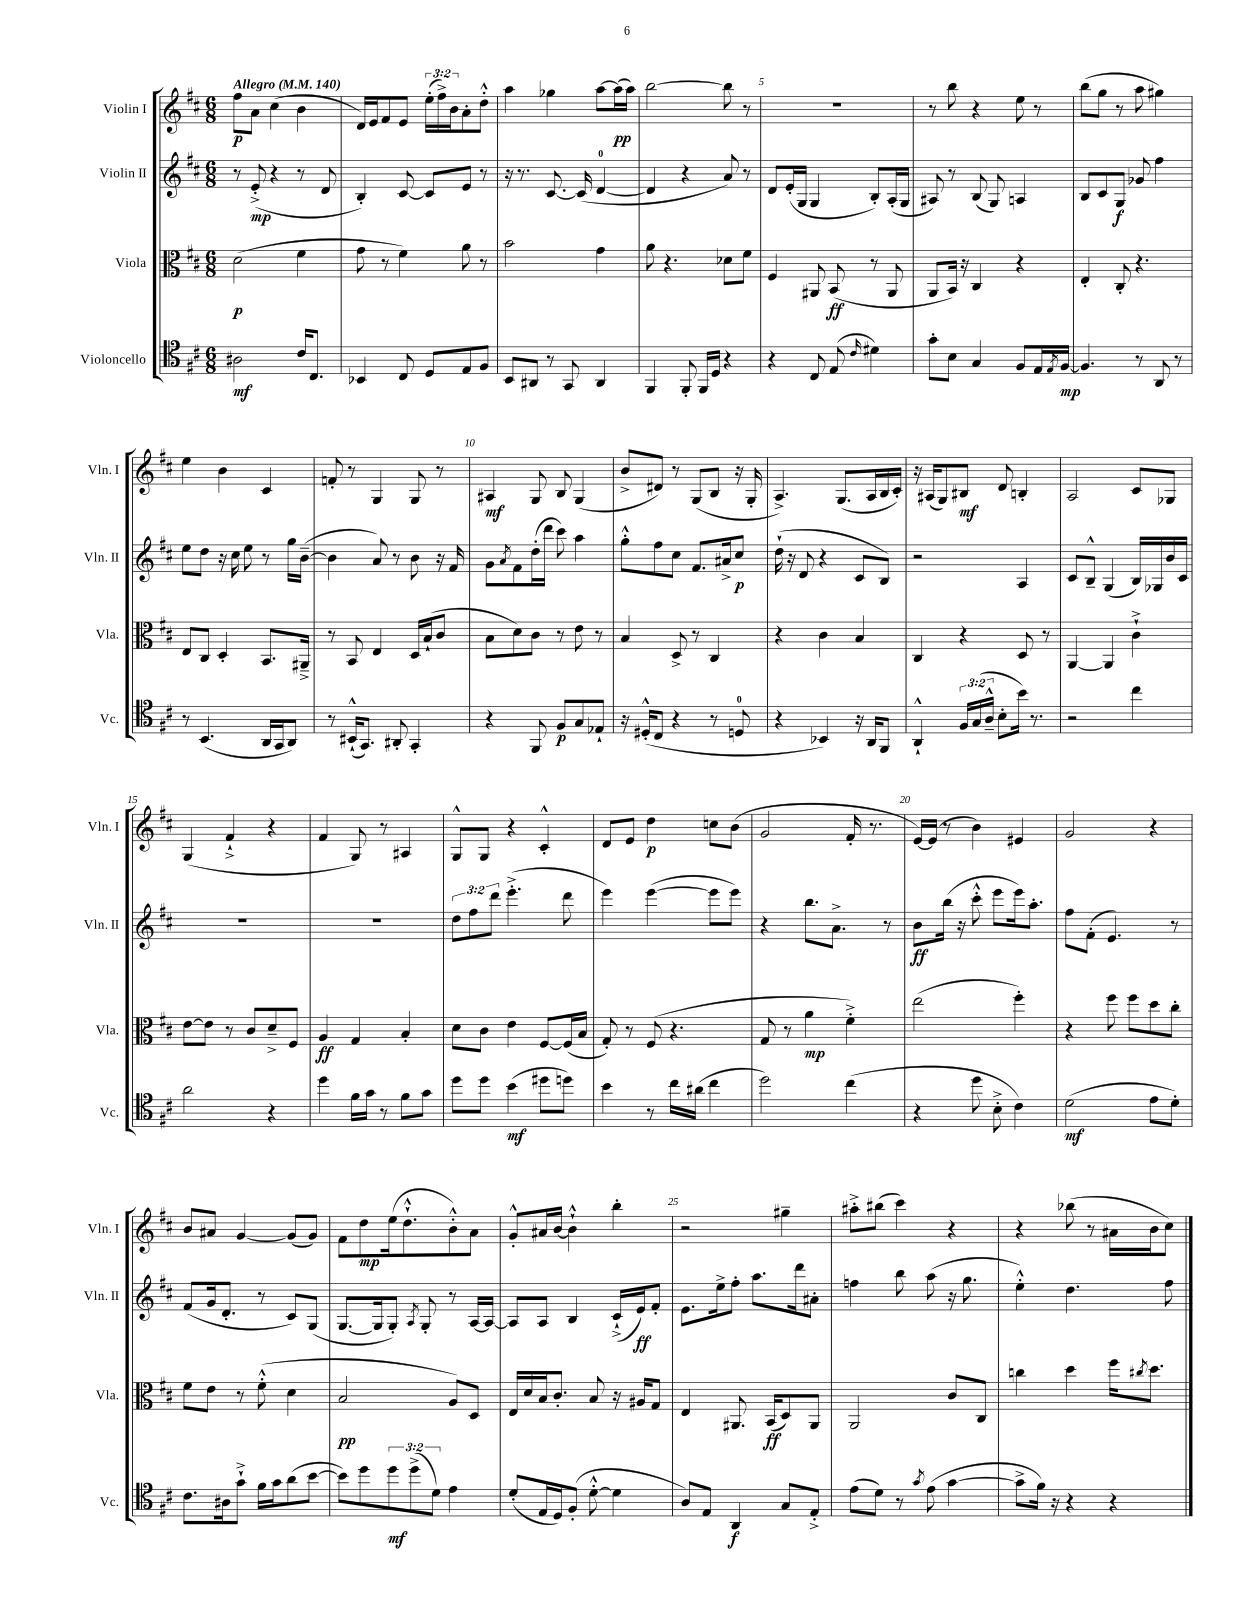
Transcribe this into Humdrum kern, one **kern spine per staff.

**kern	**dynam	**kern	**dynam	**kern	**dynam	**kern	**dynam
*part4	*part4	*part3	*part3	*part2	*part2	*part1	*part1
*staff4	*staff4	*staff3	*staff3	*staff2	*staff2	*staff1	*staff1
*I"Violoncello	*	*I"Viola	*	*I"Violin II	*	*I"Violin I	*
*I'Vc.	*	*I'Vla.	*	*I'Vln. II	*	*I'Vln. I	*
*clefC4	*	*clefC3	*	*clefG2	*	*clefG2	*
*k[f#c#]	*	*k[f#c#]	*	*k[f#c#]	*	*k[f#c#]	*
*M6/8	*	*M6/8	*	*M6/8	*	*M6/8	*
*MM140	*	*MM140	*	*MM140	*	*MM140	*
=1	=1	=1	=1	=1	=1	=1	=1
!	!	!	!	!	!	!LO:TX:a:B:t=Allegro	!
2A#X\	mf	(2d\	p	8r	.	8ff#\L	p
.	.	.	.	(8e'^/	mp	8a\J	.
.	.	.	.	4r	.	(4cc#\	.
16c#/KL	.	4f#\	.	8r	.	4b\	.
8.C#/J	.	.	.	.	.	.	.
.	.	.	.	8d/	.	.	.
=2	=2	=2	=2	=2	=2	=2	=2
4BB-X/	.	8g\	.	4B'/)	.	16d/LL)	.
.	.	.	.	.	.	16e/J	.
.	.	8r	.	.	.	8f#/	.
8C#/	.	4f#\)	.	[8c#/	.	8e/J	.
8D/L	.	.	.	8c#/L]	.	(24ee'\LL	.
.	.	.	.	.	.	24ff#^\)	.
.	.	.	.	.	.	24b\J	.
8E/	.	8a\	.	8e/J	.	8a'\	.
8F#/J	.	8r	.	8r	.	8dd'^^\J	.
=3	=3	=3	=3	=3	=3	=3	=3
8BB/L	.	2b\	.	16r	.	4aa\	.
.	.	.	.	8.r	.	.	.
8AA#X/J	.	.	.	.	.	.	.
8r	.	.	.	[8.c#/	.	4gg-X\	.
8GG/	.	.	.	.	.	.	.
.	.	.	.	(16c#/]	.	.	.
4AA#/	.	4g\	.	[4d/	.	[8aa\L	.
.	.	.	.	.	.	(16aa\L]	pp
.	.	.	.	.	.	16aa\JJ)	.
=4	=4	=4	=4	=4	=4	=4	=4
4FF#/	.	8a\	.	4d/]	.	[2bb\	.
.	.	4.r	.	.	.	.	.
8FF#'/	.	.	.	4r	.	.	.
16FF#/LL	.	.	.	.	.	.	.
16D/JJ	.	.	.	.	.	.	.
4r	.	8d-X\L	.	8a/)	.	8bb\]	.
.	.	8f#\J	.	8r	.	8r	.
=5	=5	=5	=5	=5	=5	=5	=5
4r	.	4F#/	.	8d/L	.	2.r	.
.	.	.	.	(16e'/L	.	.	.
.	.	.	.	16G/JJ	.	.	.
8C#/	.	8AA#X/	.	4G/	.	.	.
(8E/	.	(8BB/	ff	.	.	.	.
16qqc#/	.	.	.	.	.	.	.
4d#X\)	.	8r	.	8B'/L)	.	.	.
.	.	8AA#/	.	(16A'/L	.	.	.
.	.	.	.	16G/JJ	.	.	.
=6	=6	=6	=6	=6	=6	=6	=6
8g'\L	.	8AA/L	.	8A#X/)	.	8r	.
8B\J	.	16BB/Jk)	.	8r	.	8bb\	.
.	.	16r	.	.	.	.	.
4G/	.	4C#/	.	(8B/	.	4r	.
.	.	.	.	8G/)	.	.	.
8F#/L	.	4r	.	4An/	.	8ee\	.
16E/L	.	.	.	.	.	8r	.
8qE/	.	.	.	.	.	.	.
[16F#/JJ	mp	.	.	.	.	.	.
=7	=7	=7	=7	=7	=7	=7	=7
4.F#/]	.	4E'/	.	8B/L	.	(8bb\L	.
.	.	.	.	8c#/	.	8gg\J	.
.	.	8C#'/	.	8G/J	f	8r	.
8r	.	4.r	.	8g-X/	.	8aa\	.
8AA/	.	.	.	4ff#\	.	4gg#X\)	.
8r	.	.	.	.	.	.	.
!!LO:LB:g=z
=8	=8	=8	=8	=8	=8	=8	=8
8r	.	8E/L	.	8ee\L	.	4ee\	.
(4.BB/	.	8C#/J	.	8dd\J	.	.	.
.	.	4D'/	.	16r	.	4b\	.
.	.	.	.	16cc#\	.	.	.
.	.	.	.	8ee\	.	.	.
16AA/LL	.	8.BB/L	.	8r	.	4c#/	.
16GG/J	.	.	.	.	.	.	.
8AA/J)	.	.	.	16gg\LL	.	.	.
.	.	16AA#X~^/Jk	.	([16b~\JJ	.	.	.
=9	=9	=9	=9	=9	=9	=9	=9
8r	.	8r	.	4b\]	.	8fn'/	.
(16BB#X`^^/KL	.	8BB/	.	.	.	8r	.
8.GG/J)	.	.	.	.	.	.	.
.	.	4E/	.	8a/)	.	4G/	.
8AA#X'/	.	.	.	8r	.	.	.
4GG'/	.	16D/LL	.	8b\	.	8G/	.
.	.	(16B`/J	.	.	.	.	.
.	.	8c#/J	.	16r	.	8r	.
.	.	.	.	16f#/	.	.	.
=10	=10	=10	=10	=10	=10	=10	=10
4r	.	8B\L	.	8g\L	.	4A#X/	mf
.	.	.	.	8qa/	.	.	.
.	.	8d\)	.	8f#\	.	.	.
8FF#/	.	8c#\J	.	(16dd'\L	.	8G/	.
.	.	.	.	16ddd\JJ	.	.	.
8F#/L	p	8r	.	8ccc#\)	.	8B/	.
8G/	.	8e\	.	4aa\	.	(4G/	.
8E-X`/J	.	8r	.	.	.	.	.
=11	=11	=11	=11	=11	=11	=11	=11
16r	.	4B/	.	8gg'^^\L	.	8b^/L	.
(16D#X'^^/KL	.	.	.	.	.	.	.
8C#/J	.	.	.	8ff#\	.	8d#X/J)	.
4r	.	8D^/	.	8cc#\J	.	8r	.
.	.	8r	.	8.f#/L	.	(8G/L	.
8r	.	4C#/	.	.	.	8B/J	.
.	.	.	.	16a#X^/k	.	.	.
8Dn/	.	.	.	8cc#/J	p	16r	.
.	.	.	.	.	.	16G'/	.
=12	=12	=12	=12	=12	=12	=12	=12
4r	.	4r	.	(16dd`\	.	4.A^/)	.
.	.	.	.	16r	.	.	.
.	.	.	.	8d/	.	.	.
4BB-X/)	.	4c#\	.	4r	.	.	.
.	.	.	.	.	.	(8.G/L	.
16r	.	4B/	.	8c#/L	.	.	.
16AA/KL	.	.	.	.	.	16A/L	.
8FF#/J	.	.	.	8B/J)	.	16B/	.
.	.	.	.	.	.	16c#'/JJ)	.
=13	=13	=13	=13	=13	=13	=13	=13
4AA`^^/	.	4C#/	.	2r	.	16r	.
.	.	.	.	.	.	(16A#X/KL	.
.	.	.	.	.	.	8G/)	.
24F#/LL	.	4r	.	.	.	8B#X/J	mf
(24G/	.	.	.	.	.	.	.
24A~^^/JJ	.	.	.	.	.	.	.
8B'\L	.	.	.	.	.	8d/	.
16b\Jk)	.	8D/	.	4A/	.	4Bn'/	.
8.r	.	.	.	.	.	.	.
.	.	8r	.	.	.	.	.
=14	=14	=14	=14	=14	=14	=14	=14
2r	.	[4AA/	.	8c#/L	.	2A/	.
.	.	.	.	8B~^^/J	.	.	.
.	.	4AA/]	.	(4G/	.	.	.
4cc#\	.	4c#`^\	.	16B/LL)	.	8c#/L	.
.	.	.	.	16G-X/	.	.	.
.	.	.	.	16b/	.	8G-X/J	.
.	.	.	.	16c#/JJ	.	.	.
!!LO:LB:g=z
=15	=15	=15	=15	=15	=15	=15	=15
2a\	.	[8e\L	.	2.r	.	(4G/	.
.	.	8e\J]	.	.	.	.	.
.	.	8r	.	.	.	4f#`^/	.
.	.	8c#/L	.	.	.	.	.
4r	.	8d~^/	.	.	.	4r	.
.	.	8F#/J	.	.	.	.	.
=16	=16	=16	=16	=16	=16	=16	=16
4dd\	.	4A/	ff	2.r	.	4f#/	.
16f#\LL	.	4G/	.	.	.	8G/)	.
16g\JJ	.	.	.	.	.	.	.
8r	.	.	.	.	.	8r	.
8f#\L	.	4B'/	.	.	.	4A#X/	.
8g\J	.	.	.	.	.	.	.
=17	=17	=17	=17	=17	=17	=17	=17
8dd\L	.	8d\L	.	12dd\L	.	8G^^/L	.
.	.	.	.	12ff#\	.	.	.
8dd\J	.	8c#\J	.	.	.	8G/J	.
.	.	.	.	12ddd\J	.	.	.
(4b\	mf	4e\	.	(4.eee'^\	.	4r	.
8dd#X\L	.	[8F#/L	.	.	.	4c#'^^/	.
8ddn\J)	.	(16F#/L]	.	8ddd\	.	.	.
.	.	16B/JJ	.	.	.	.	.
=18	=18	=18	=18	=18	=18	=18	=18
4b\	.	8G'/)	.	4eee\)	.	8d/L	.
.	.	8r	.	.	.	8e/J	.
8r	.	(8F#/	.	([4eee\	.	4dd\	p
16cc#\LL	.	4.r	.	.	.	.	.
(16a#X\JJ	.	.	.	.	.	.	.
4cc#\	.	.	.	8eee\L]	.	8ccn\L	.
.	.	.	.	8eee\J)	.	(8b\J	.
=19	=19	=19	=19	=19	=19	=19	=19
2dd\)	.	8G/	.	4r	.	2g/	.
.	.	8r	.	.	.	.	.
.	.	4a\	mp	8.bb\L	.	.	.
.	.	.	.	8.a^\J	.	.	.
(4cc#\	.	4f#'^\)	.	.	.	16f#'/	.
.	.	.	.	.	.	8.r	.
.	.	.	.	8r	.	.	.
=20	=20	=20	=20	=20	=20	=20	=20
4r	.	(2ee\	.	8b\L	ff	[16e/LL)	.
.	.	.	.	.	.	(16e/JJ]	.
.	.	.	.	(16bb\Jk	.	8r	.
.	.	.	.	16r	.	.	.
8dd\	.	.	.	8ccc#'^^\	.	4b\)	.
8B'^\	.	.	.	8eee\L	.	.	.
4c#\)	.	4ff#'\)	.	16eee\k)	.	4e#X/	.
.	.	.	.	8.aa'\J	.	.	.
=21	=21	=21	=21	=21	=21	=21	=21
(2d\	mf	4r	.	8ff#\L	.	2g/	.
.	.	.	.	(8f#'\J	.	.	.
.	.	8ff#\	.	4.e/)	.	.	.
.	.	8ff#\L	.	.	.	.	.
8e\L	.	8dd\	.	.	.	4r	.
8d'\J)	.	8cc#'\J	.	8r	.	.	.
!!LO:LB:g=z
=22	=22	=22	=22	=22	=22	=22	=22
8.c#\L	.	8f#\L	.	(8f#/L	.	8b/L	.
.	.	8e\J	.	16g/k	.	8a#X/J	.
16A#X\k	.	.	.	8.d'/J	.	.	.
8g`^\J	.	8r	.	.	.	[4g/	.
16f#\LL	.	(8f#'^^\	.	8r	.	.	.
16g\J	.	.	.	.	.	.	.
(8a\	.	4d\	.	8c#/L)	.	(8g/L]	.
[8b\J	.	.	.	(8G/J	.	8g/J)	.
=23	=23	=23	=23	=23	=23	=23	=23
8b\L])	.	2B/	pp	[8.G/L	.	8f#\L	.
8dd\	.	.	.	.	.	8dd\	mp
.	.	.	.	16G/k]	.	.	.
12dd\	mf	.	.	8G'/J)	.	(16ee\k	.
.	.	.	.	.	.	8.dd`^^\	.
(12dd^\	.	.	.	.	.	.	.
.	.	.	.	8qA/	.	.	.
.	.	.	.	8G'/	.	.	.
12d\J)	.	.	.	.	.	.	.
4e\	.	8A/L)	.	8r	.	8b'^^\)	.
.	.	8D/J	.	[16A/LL	.	8a\J	.
.	.	.	.	16A/JJ_	.	.	.
=24	=24	=24	=24	=24	=24	=24	=24
(8d'/L	.	16E/LL	.	8A/L]	.	8g'^^/L	.
.	.	16d/	.	.	.	.	.
16E/L	.	16B/J	.	8A/J	.	16a#X/L	.
16D/J)	.	8.c#'/J	.	.	.	[16b/JJ	.
(8F#'/J	.	.	.	4B/	.	4b`^^\]	.
[8d'^^\	.	8B/	.	.	.	.	.
4d\]	.	16r	.	(16c#`^/LL	.	4bb'\	.
.	.	16A#X/KL	.	16e/J)	ff	.	.
.	.	8G/J	.	8f#'/J	.	.	.
=25	=25	=25	=25	=25	=25	=25	=25
8A/L)	.	4E/	.	8.e\L	.	2r	.
8E/J	.	.	.	.	.	.	.
.	.	.	.	16ee^\k	.	.	.
4AA/	f	8.AA#X/	.	8ff#'\J	.	.	.
.	.	.	.	8.aa\L	.	.	.
.	.	(16BB/KL	ff	.	.	.	.
8G/L	.	8D/)	.	.	.	4gg#X~\	.
.	.	.	.	16ddd\k	.	.	.
8E'^/J	.	8AA#/J	.	8a#X'\J	.	.	.
=26	=26	=26	=26	=26	=26	=26	=26
(8e\L	.	2AA/	.	4ffn\	.	8aa#X'^\L	.
8d\J)	.	.	.	.	.	(8bb#X\J	.
8r	.	.	.	8bb\	.	4ccc#\)	.
8qg/	.	.	.	.	.	.	.
(8e\	.	.	.	(8aa\	.	.	.
[4g\	.	8c#/L	.	16r	.	4r	.
.	.	.	.	8.gg\	.	.	.
.	.	8C#/J	.	.	.	.	.
=27	=27	=27	=27	=27	=27	=27	=27
8g^\L]	.	4ccn\	.	4ee'^^\)	.	4r	.
16f#\Jk)	.	.	.	.	.	.	.
16r	.	.	.	.	.	.	.
4r	.	4dd\	.	4.dd\	.	(8bb-X\	.
.	.	.	.	.	.	8r	.
4r	.	16ff#\KL	.	.	.	16a#X\LL	.
.	.	8qcc#X/	.	.	.	.	.
.	.	8.dd\J	.	.	.	16b\J	.
.	.	.	.	8ff#\	.	8cc#\J)	.
==	==	==	==	==	==	==	==
*-	*-	*-	*-	*-	*-	*-	*-
